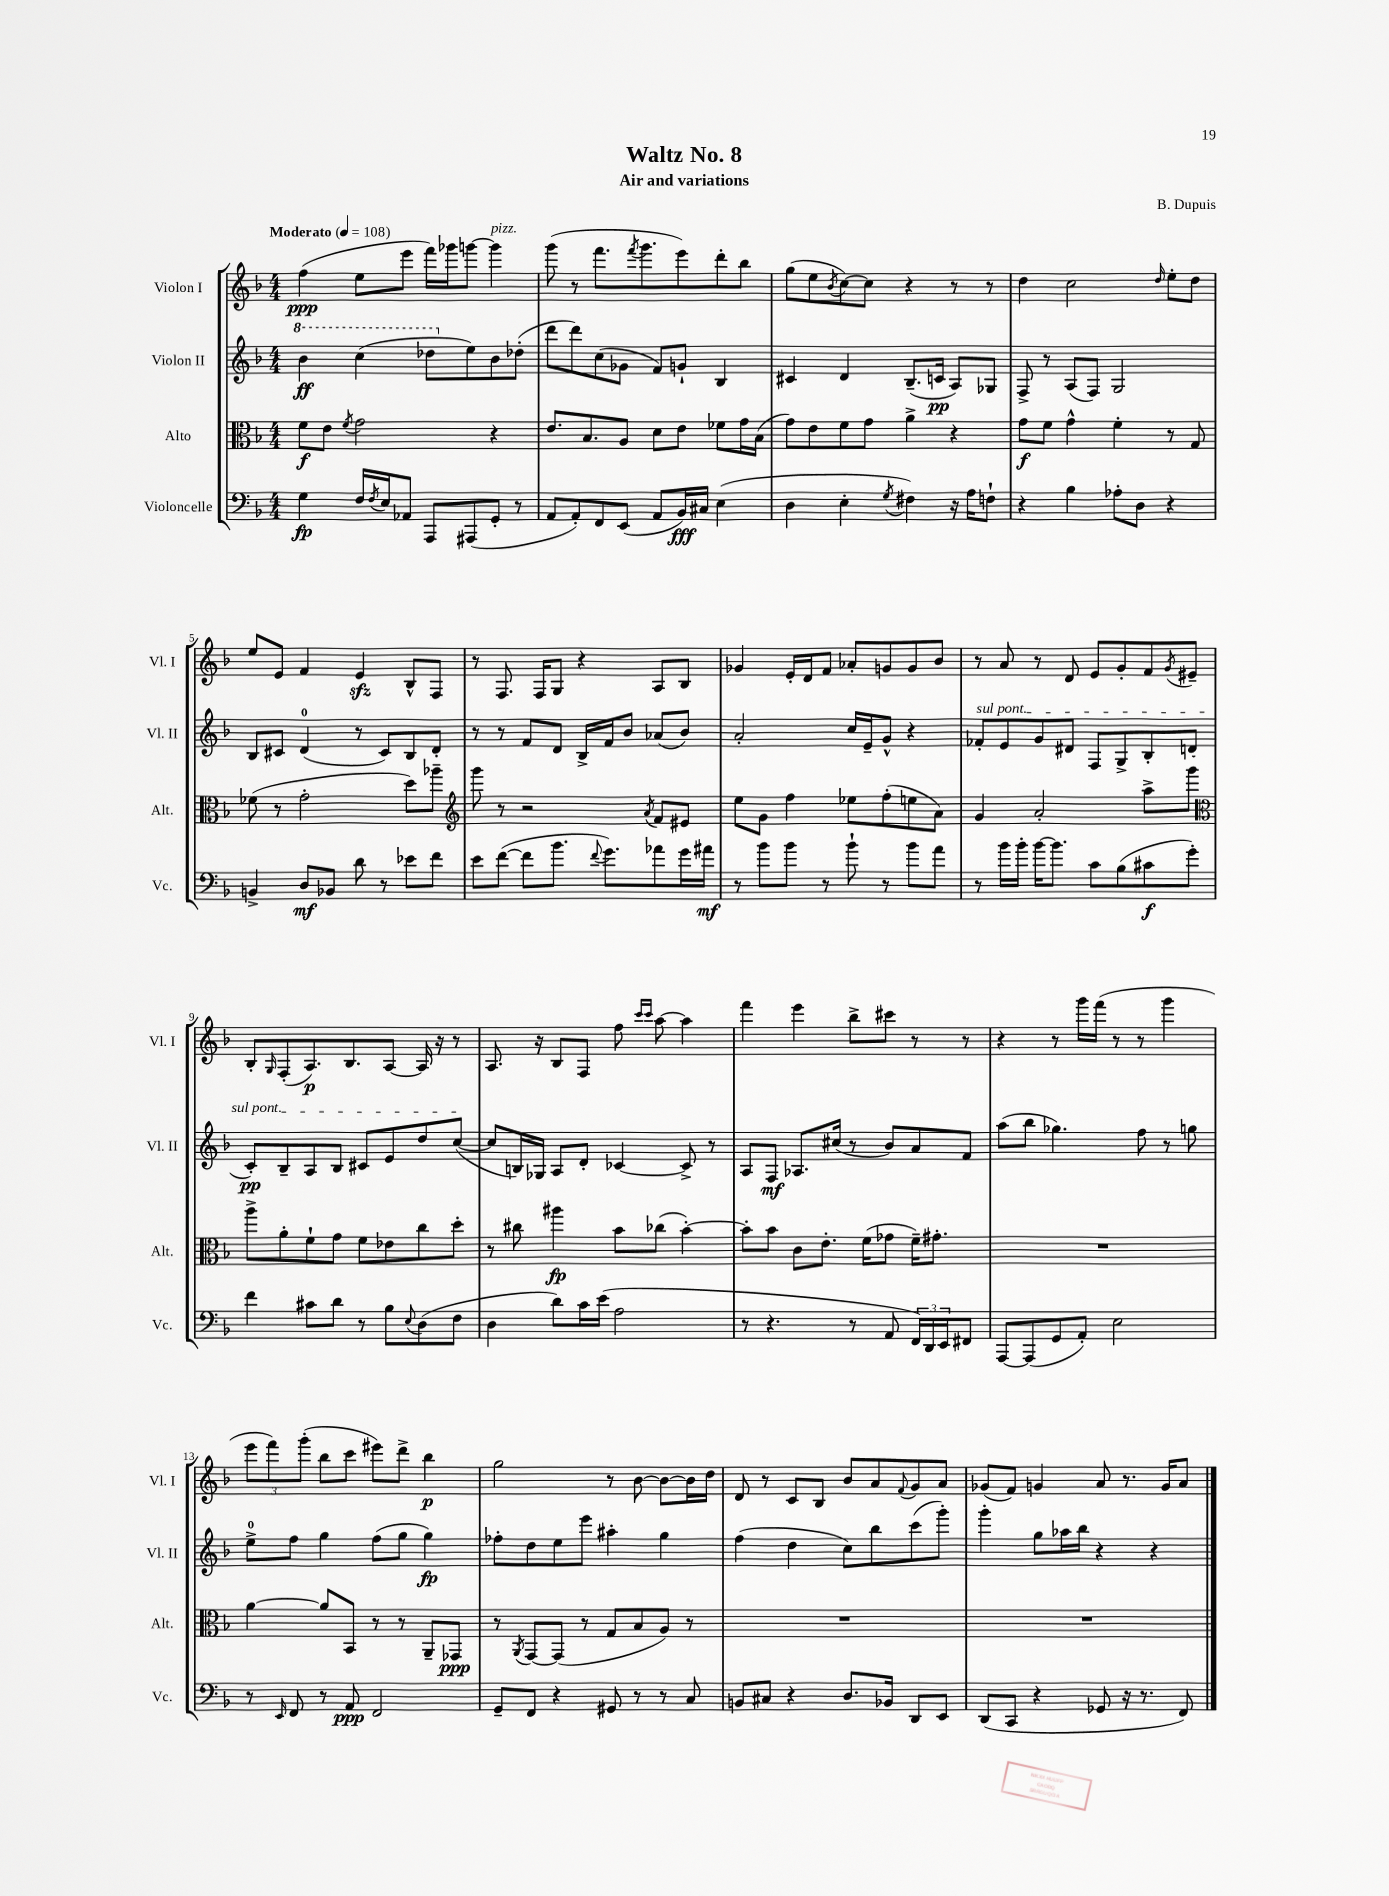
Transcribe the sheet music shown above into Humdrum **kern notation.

**kern	**dynam	**kern	**dynam	**kern	**dynam	**kern	**dynam
*part4	*part4	*part3	*part3	*part2	*part2	*part1	*part1
*staff4	*staff4	*staff3	*staff3	*staff2	*staff2	*staff1	*staff1
*I"Violoncelle	*	*I"Alto	*	*I"Violon II	*	*I"Violon I	*
*I'Vc.	*	*I'Alt.	*	*I'Vl. II	*	*I'Vl. I	*
*clefF4	*	*clefC3	*	*clefG2	*	*clefG2	*
*k[b-]	*	*k[b-]	*	*k[b-]	*	*k[b-]	*
*M4/4	*	*M4/4	*	*M4/4	*	*M4/4	*
*MM108	*	*MM108	*	*MM108	*	*MM108	*
*	*	*	*	*8va	*	*	*
=1	=1	=1	=1	=1	=1	=1	=1
!	!	!	!	!	!	!LO:TX:a:B:t=Moderato	!
4G\	fp	8f\L	f	4bb-\	ff	(4ff\	ppp
.	.	8e\J	.	.	.	.	.
.	.	8qf/	.	.	.	.	.
16F/LL	.	2g\	.	(4ccc\	.	8ee\L	.
8qF/	.	.	.	.	.	.	.
16E/J	.	.	.	.	.	.	.
8AA-X/J	.	.	.	.	.	8eee\J	.
8AAA/L	.	.	.	8ddd-X\L	.	16fff\LL)	.
.	.	.	.	.	.	16ggg-X\J	.
*	*	*	*	*X8va	*	*	*
(8AAA#X/	.	.	.	8ee\)	.	[8gggn\J	.
!	!	!	!	!	!	!LO:TX:a:i:t=pizz.	!
8GG'/J	.	4r	.	8b-\	.	4ggg\]	.
8r	.	.	.	(8dd-X'\J	.	.	.
=2	=2	=2	=2	=2	=2	=2	=2
8AA/L	.	8.e/L	.	8ddd\L	.	(8ggg\	.
8AA'/)	.	.	.	8ddd\)	.	8r	.
.	.	8.B-/	.	.	.	.	.
8FF/	.	.	.	(8cc\	.	8.fff\L	.
(8EE/J	.	8A/J	.	8g-X\J	.	.	.
.	.	.	.	.	.	8qfff/	.
.	.	.	.	.	.	8.ggg\	.
8AA/L	.	8d\L	.	8f/L)	.	.	.
16BB-/L)	fff	8e\J	.	8gn`/J	.	8eee\)	.
16C#X/JJ	.	.	.	.	.	.	.
(4E\	.	8f-X\L	.	4B-/	.	8ddd'\	.
.	.	16g\L	.	.	.	8bb-\J	.
.	.	(16B-\JJ	.	.	.	.	.
=3	=3	=3	=3	=3	=3	=3	=3
4D\	.	8g\L)	.	4c#X/	.	(8gg\L	.
.	.	8e\	.	.	.	8ee\	.
.	.	.	.	.	.	8qb-/	.
4E'\	.	8f\	.	4d/	.	[8cc\)	.
.	.	8g\J	.	.	.	8cc\J]	.
8qG/	.	.	.	.	.	.	.
4F#X\)	.	4a^\	.	(8.B-~/L	.	4r	.
.	.	.	.	16cn/Jk	pp	.	.
16r	.	4r	.	8A/L)	.	8r	.
16A\KL	.	.	.	.	.	.	.
8Fn`\J	.	.	.	8G-X/J	.	8r	.
=4	=4	=4	=4	=4	=4	=4	=4
4r	.	8g\L	f	8F^/	.	4dd\	.
.	.	8f\J	.	8r	.	.	.
4B-\	.	4g^^\	.	(8A/L	.	2cc\	.
.	.	.	.	8F/J)	.	.	.
8A-X'\L	.	4f'\	.	2G/	.	.	.
8D\J	.	.	.	.	.	.	.
.	.	.	.	.	.	16qqdd/	.
4r	.	8r	.	.	.	8ee'\L	.
.	.	8G/	.	.	.	8dd\J	.
!!LO:LB:g=z
=5	=5	=5	=5	=5	=5	=5	=5
4BBn^/	.	(8f-X\	.	8B-/L	.	8ee/L	.
.	.	8r	.	8c#X/J	.	8e/J	.
8D/L	mf	2g'\	.	(4d/	.	4f/	.
8BB-X/J	.	.	.	.	.	.	.
8d\	.	.	.	8r	.	4ezz/	.
8r	.	.	.	8c#/L)	.	.	.
8e-X\L	.	8dd\L)	.	8B-/	.	8B-^^/L	.
8f\J	.	8aa-X~\J	.	8d'/J	.	8F/J	.
=6	=6	=6	=6	=6	=6	=6	=6
*	*	*clefG2	*	*	*	*	*
8e\L	.	8ggg\	.	8r	.	8r	.
([8f\J	.	8r	.	8r	.	8.F/	.
8f\L]	.	2r	.	8f/L	.	.	.
.	.	.	.	.	.	16F/KL	.
8.b-\J	.	.	.	8d/J	.	8G/J	.
.	.	.	.	16B-^/LL	.	4r	.
8qqf/	.	.	.	.	.	.	.
8.g\L)	.	.	.	16f/J	.	.	.
.	.	.	.	8b-/J	.	.	.
.	.	8qa/	.	.	.	.	.
8a-X\	.	8f/L	.	(8a-X/L	.	8A/L	.
16g\L	.	8e#X/J	.	8b-/J)	.	8B-/J	.
16a#X\JJ	mf	.	.	.	.	.	.
=7	=7	=7	=7	=7	=7	=7	=7
8r	.	8ee\L	.	2a'/	.	4g-X/	.
8b-\L	.	8g\J	.	.	.	.	.
8b-\J	.	4ff\	.	.	.	16e'/LL	.
.	.	.	.	.	.	16d/J	.
8r	.	.	.	.	.	8f/J	.
8b-`\	.	8ee-X\L	.	16cc/LL	.	8a-X'/L	.
.	.	.	.	16e~/J	.	.	.
8r	.	(8ff'\	.	8g^^/J	.	8gn/	.
8b-\L	.	8een\	.	4r	.	8g/	.
8a\J	.	8a\J)	.	.	.	8b-/J	.
=8	=8	=8	=8	=8	=8	=8	=8
!	!	!	!	!LO:TX:a:i:t=sul pont.	!	!	!
8r	.	4g/	.	8f-X'/L	.	8r	.
16b-\LL	.	.	.	8e/	.	8a/	.
16b-'\JJ	.	.	.	.	.	.	.
[16b-\KL	.	2a'/	.	8g/	.	8r	.
8.b-\J]	.	.	.	.	.	.	.
.	.	.	.	8d#X/J	.	8d/	.
8c\L	.	.	.	8F/L	.	8e/L	.
(8B-\	.	.	.	8G^/	.	8g'/	.
8c#X\	f	8aa^\L	.	8B-'/	.	8f/	.
.	.	.	.	.	.	8qg/	.
8g'\J)	.	8ggg\J	.	(8dn/J	.	8e#X~/J	.
!!LO:LB:g=z
=9	=9	=9	=9	=9	=9	=9	=9
*	*	*clefC3	*	*	*	*	*
4f\	.	8aa^\L	.	8c'/L)	pp	8B-'/L	.
.	.	.	.	.	.	16qqG/	.
.	.	8a'\	.	8B-~/	.	(8F'/	.
8c#X\L	.	8f`\	.	8A/	.	8.A/)	p
8d\J	.	8g\J	.	8B-/J	.	.	.
.	.	.	.	.	.	8.B-/	.
8r	.	8f\L	.	8c#X/L	.	.	.
8B-\L	.	8e-X\	.	8e/	.	[8A/J	.
8qqE/	.	.	.	.	.	.	.
(8D\	.	8cc\	.	8dd/	.	16A/]	.
.	.	.	.	.	.	16r	.
8F\J	.	8dd'\J	.	([8cc/J	.	8r	.
=10	=10	=10	=10	=10	=10	=10	=10
4D\	.	8r	.	8cc/L]	.	8.A/	.
.	.	8cc#X\	.	16Bn/L)	.	.	.
.	.	.	.	16G-X/JJ	.	16r	.
8d\L)	.	4aa#X\	fp	8A/L	.	8B-/L	.
16c\L	.	.	.	8d'/J	.	8F/J	.
(16e\JJ	.	.	.	.	.	.	.
2A\	.	8b-\L	.	[4c-X/	.	8ff\	.
.	.	.	.	.	.	16qqccc/LL	.
.	.	.	.	.	.	16qqccc/JJ	.
.	.	(8cc-X\J	.	.	.	[8aa\	.
.	.	[4b-'\)	.	8c-^/]	.	4aa\]	.
.	.	.	.	8r	.	.	.
=11	=11	=11	=11	=11	=11	=11	=11
8r	.	8b-'\L]	.	8A/L	.	4fff\	.
4.r	.	8b-\J	.	8F/J	mf	.	.
.	.	8c\L	.	8.A-X/L	.	4eee\	.
.	.	8.e'\J	.	.	.	.	.
.	.	.	.	(16cc#X/Jk	.	.	.
8r	.	.	.	8r	.	8bb-^\L	.
.	.	(16f\KL	.	.	.	.	.
8AA/	.	8g-X\J	.	8b-/L)	.	8ccc#X\J	.
24FF/LL)	.	16f~\KL)	.	8a/	.	8r	.
24DD/	.	.	.	.	.	.	.
.	.	8.g#X'\J	.	.	.	.	.
24EE/J	.	.	.	.	.	.	.
8FF#X/J	.	.	.	8f/J	.	8r	.
=12	=12	=12	=12	=12	=12	=12	=12
[8AAA/L	.	1r	.	(8aa\L	.	4r	.
(8AAA/]	.	.	.	8bb-\J	.	.	.
8GG/	.	.	.	4.gg-X\)	.	8r	.
8AA'/J)	.	.	.	.	.	16ggg\LL	.
.	.	.	.	.	.	(16fff\JJ	.
2E\	.	.	.	.	.	8r	.
.	.	.	.	8ff\	.	8r	.
.	.	.	.	8r	.	4ggg\	.
.	.	.	.	8ggn\	.	.	.
!!LO:LB:g=z
=13	=13	=13	=13	=13	=13	=13	=13
8r	.	[4a\	.	8ee^\L	.	12eee\L	.
.	.	.	.	.	.	12fff\)	.
16qqEE/	.	.	.	.	.	.	.
8FF/	.	.	.	8ff\J	.	.	.
.	.	.	.	.	.	(12ggg'\J	.
8r	.	8a/L]	.	4gg\	.	8bb-\L	.
8AA/	ppp	8BB-/J	.	.	.	8ccc\J	.
2FF/	.	8r	.	(8ff\L	.	8eee#X\L)	.
.	.	8r	.	8gg\J	.	8ddd^\J	.
.	.	8AA~/L	.	4gg\)	fp	4bb-\	p
.	.	8GG-X/J	ppp	.	.	.	.
=14	=14	=14	=14	=14	=14	=14	=14
8GG~/L	.	8r	.	8ff-X'\L	.	2gg\	.
.	.	8qAA/	.	.	.	.	.
8FF/J	.	[8GG/L	.	8dd\	.	.	.
4r	.	(8GG/J]	.	8ee\	.	.	.
.	.	8r	.	8eee\J	.	.	.
8GG#X/	.	8G/L	.	4aa#X'\	.	8r	.
8r	.	8B-/	.	.	.	[8b-\	.
8r	.	8A/J)	.	4gg\	.	8b-\L_	.
8C/	.	8r	.	.	.	16b-\L]	.
.	.	.	.	.	.	16dd\JJ	.
=15	=15	=15	=15	=15	=15	=15	=15
8BBn/L	.	1r	.	(4ff\	.	8d/	.
8C#X/J	.	.	.	.	.	8r	.
4r	.	.	.	4dd\	.	8c/L	.
.	.	.	.	.	.	8B-/J	.
8.D/L	.	.	.	8cc\L)	.	8b-/L	.
.	.	.	.	8bb-\	.	8a/	.
16BB-X/Jk	.	.	.	.	.	.	.
.	.	.	.	.	.	8qqf/	.
8DD/L	.	.	.	(8ccc\	.	8g/	.
8EE/J	.	.	.	8ggg'\J)	.	8a/J	.
=16	=16	=16	=16	=16	=16	=16	=16
(8DD/L	.	1r	.	4ggg'\	.	(8g-X/L	.
8CC/J	.	.	.	.	.	8f/J)	.
4r	.	.	.	8gg\L	.	4gn/	.
.	.	.	.	16aa-X\L	.	.	.
.	.	.	.	16bb-\JJ	.	.	.
8GG-X/	.	.	.	4r	.	8a/	.
16r	.	.	.	.	.	8.r	.
8.r	.	.	.	.	.	.	.
.	.	.	.	4r	.	.	.
.	.	.	.	.	.	16g/KL	.
8FF/)	.	.	.	.	.	8a/J	.
==	==	==	==	==	==	==	==
*-	*-	*-	*-	*-	*-	*-	*-
